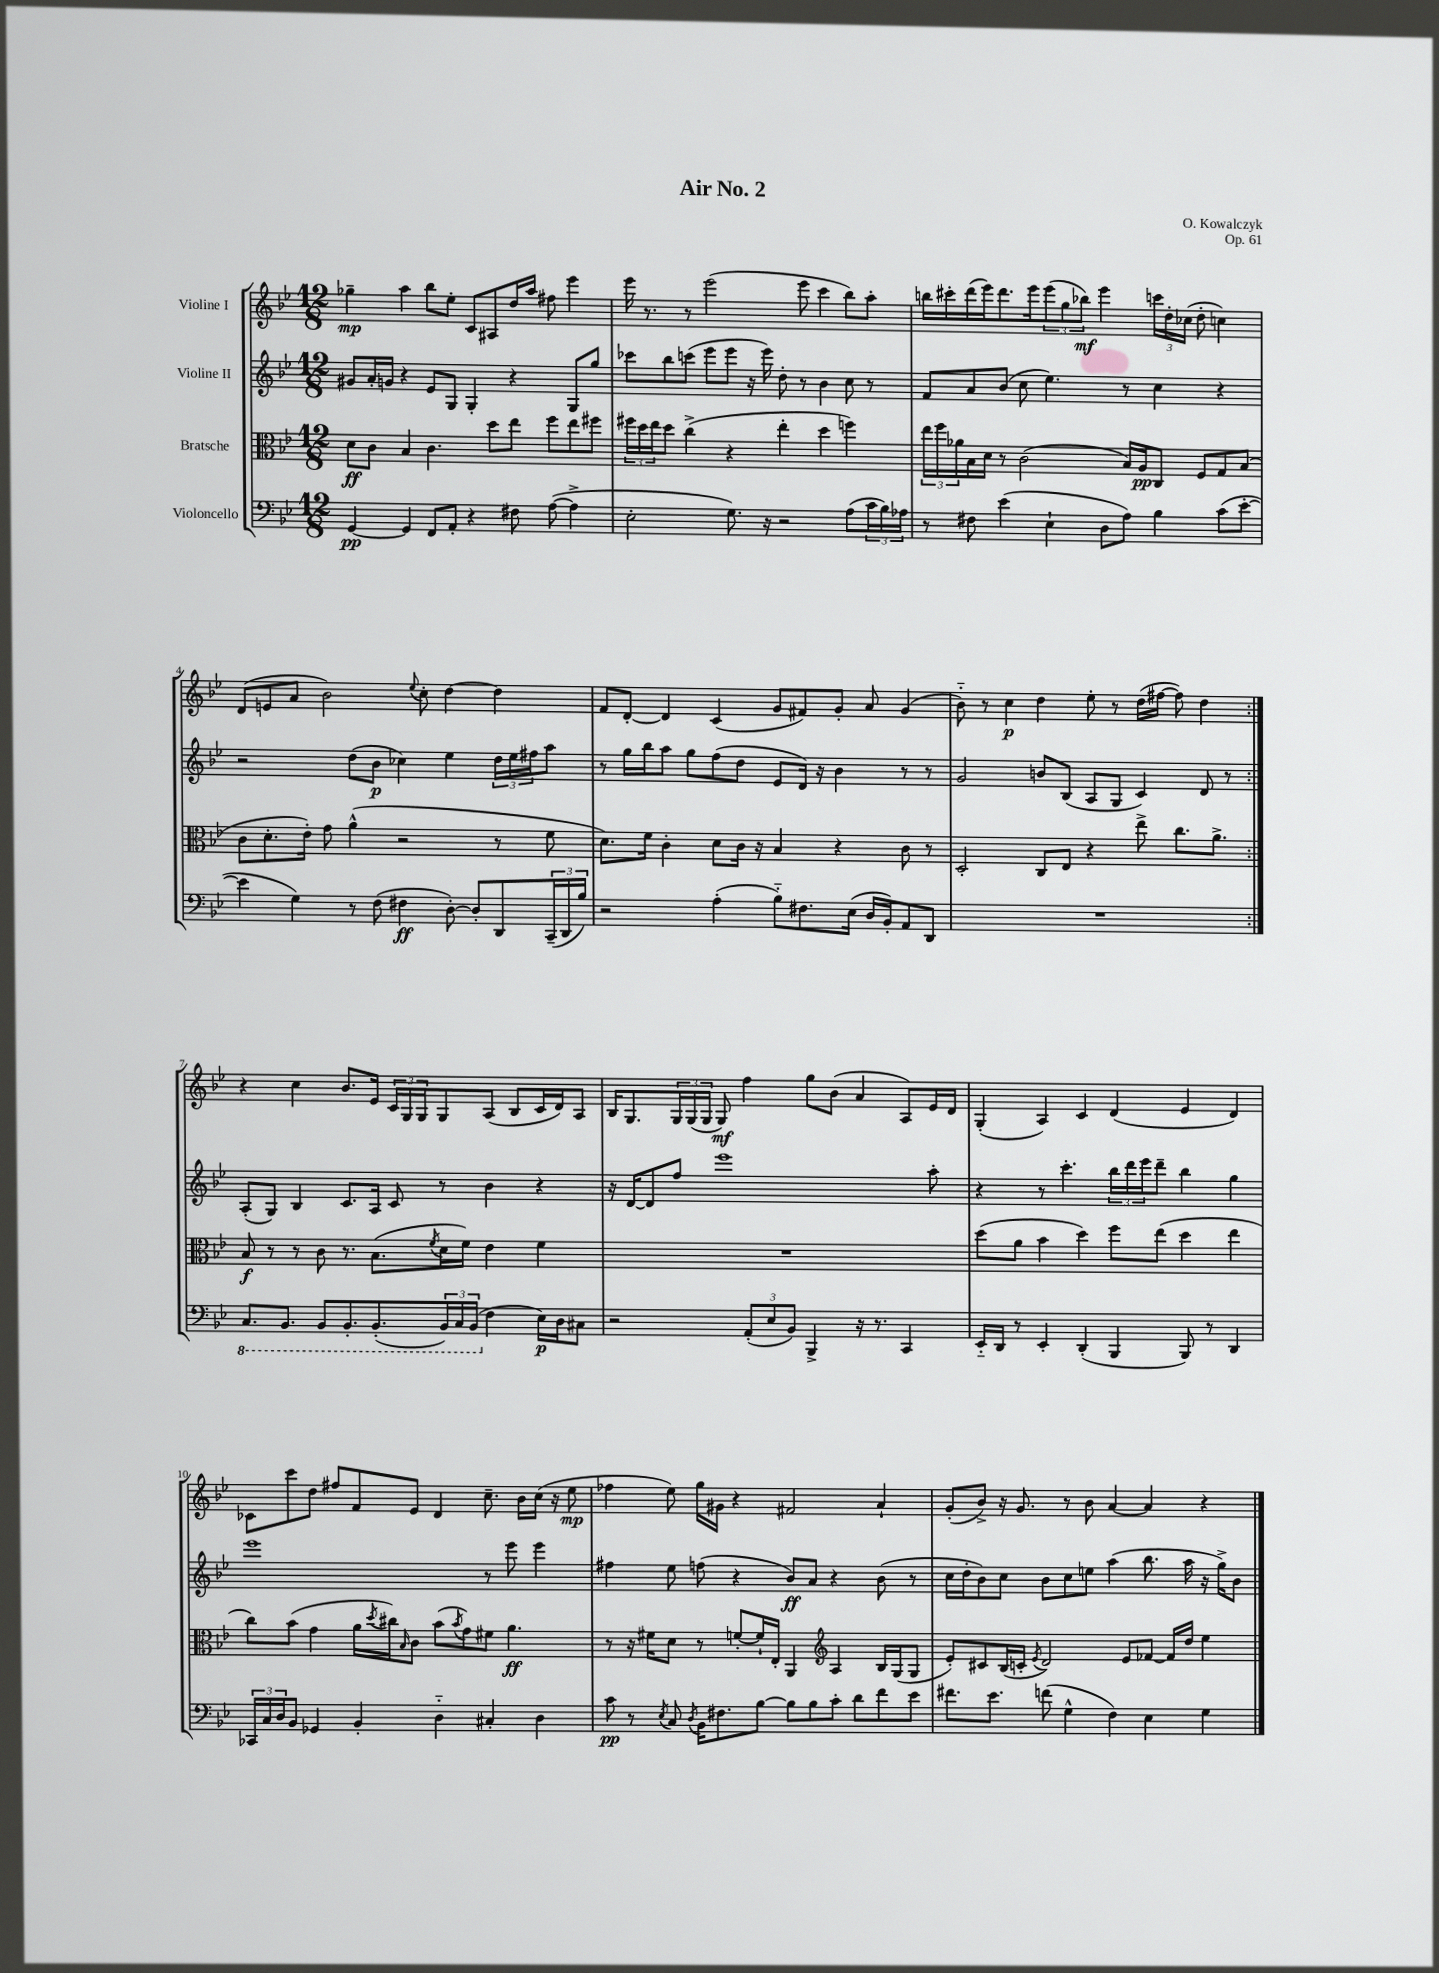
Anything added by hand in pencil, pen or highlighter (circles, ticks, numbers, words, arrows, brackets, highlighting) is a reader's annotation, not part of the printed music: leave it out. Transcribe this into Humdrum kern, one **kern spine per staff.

**kern	**kern	**kern	**kern
*staff4	*staff3	*staff2	*staff1
*clefF4	*clefC3	*clefG2	*clefG2
*k[b-e-]	*k[b-e-]	*k[b-e-]	*k[b-e-]
*M12/8	*M12/8	*M12/8	*M12/8
[4GG/	8d\L	8g#/L	4gg-~\
.	8c\J	16a'/L	.
.	.	16g/JJ	.
4GG/]	4B-/	4r	4aa\
8FF/L	4.c\	8e-/L	8bb-\L
8AA'/J	.	8G/J	8ee-'\J
4r	.	4G'/	8c/L
.	8dd\L	.	8A#/
8F#\	8ee-\J	4r	16dd/L
.	.	.	16aa/JJ
([8A\	8ff\L	.	8ff#\
4A^\]	8ee-\	8G/L	4eee-\
.	8ff#\J	8gg/J	.
=	=	=	=
2E-'\	24ff#\LL	8ccc-\L	16eee-\
.	24dd\	.	.
.	.	.	8.r
.	24ee-\J	.	.
.	8dd\J	8bb-\	.
.	(4cc^\	(8ccc\J	8r
.	.	8eee-\L	(2eee-\
8.G\)	4r	8eee-\J	.
.	.	16r	.
16r	.	16eee-\)	.
2r	4ee-'\	8dd'\	.
.	.	8r	8eee-\
.	4dd\	4b-\	4ccc\
(8A\L	4ff\)	8cc\	8bb-\L)
24c\L	.	8r	8aa'\J
24B-\)	.	.	.
24A-\JJ	.	.	.
=	=	=	=
8r	24ee-\LL	8f/L	16bb\LL
.	24ff\	.	.
.	.	.	16ccc#'\
.	24a-\	.	.
8F#\	16B-\	8a/	(16ddd\
.	16d\JJ	.	16eee-\J)
(4e-\	8r	(8b-/J	8.ddd\
.	(2c\	8cc\	.
.	.	.	16eee-\k
4E-`\	.	4.ee-\)	(12eee-\
.	.	.	12gg\
.	.	.	12bb-\J)
8D\L	.	.	4eee-\
8A\J)	16B-/LL)	8r	.
.	16A/J	.	.
4B-\	8C/J	4cc\	24ccc\LL
.	.	.	24dd'\
.	.	.	(24cc-\JJ
.	8F/L	.	8dd'\
(8c\L	8G/	4r	4cc\)
[8e-'\J	(8B-/J	.	.
=	=	=	=
4e-\]	8c\L	2r	(8d/L
.	8.d'\	.	8e/
4G\)	.	.	8a/J
.	16e-'\Jk)	.	.
.	8g\	.	2b-\)
8r	(4a^^\	(8dd\L	.
(8F\	.	8b-\J	.
4F#\	2r	4cc-\)	.
.	.	.	8qqee-/
.	.	.	8cc'\
[8D'\)	.	4ee-\	[4dd\
8D'/]L	.	.	.
8DD/	8r	24dd\LL	4dd\]
.	.	24ee-\	.
.	.	24ff#\J	.
(24CC~/L	8f\	8aa\J	.
24DD/	.	.	.
24B-/JJ)	.	.	.
=	=	=	=
2r	8.d\L)	8r	8f/L
.	.	16gg\LL	[8d'/J
.	16f\Jk	16bb-\J	.
.	4c'\	8aa\J	4d/]
.	.	8gg\L	.
(4A'\	8d\L	(8ff\	(4c/
.	16c\Jk	8dd\J	.
.	16r	.	.
8B-'~\L)	4B-/	8e-/L	8g/L
8.F#\	.	16d/Jk)	8f#/)
.	.	16r	.
.	4r	4b-\	8g'/J
(16E-\Jk	.	.	.
16D/LL	.	.	8a/
16BB-'/J)	.	.	.
8AA/	8c\	8r	(4g/
8DD/J	8r	8r	.
=	=	=	=
1.r	2D'/	2g/	8b-'~\)
.	.	.	8r
.	.	.	4cc\
.	8C/L	8b/L	4dd\
.	8E-/J	(8B-/J	.
.	4r	8A/L	8ee-'\
.	.	8G/J	8r
.	8ee-^\	4c/)	(16dd\LL
.	.	.	[16ff#\JJ
.	8.cc\L	.	8ff#\])
.	.	8d/	4dd\
.	8.a^\J	.	.
.	.	8r	.
=:|!	=:|!	=:|!	=:|!
8.CC/L	8B-/	(8A'/L	4r
.	8r	8G/J)	.
8.BBB-/J	.	.	.
.	8r	4B-/	4cc\
8BBB-/L	8c\	.	.
8.BBB-'/	8.r	8.c/L	8.b-/L
(8.BBB-'/	(8.B-\L	16A/Jk	16e-/Jk
.	.	8c/	24c/LL
.	.	.	24G/
.	.	.	24G/J
.	8qf/	.	.
24BBB-/L)	16d\L	8r	8G/
24CC/	.	.	.
.	16f\JJ)	.	.
(24BBB-/JJ	.	.	.
4F\	4e-\	4b-\	(8A/J
.	.	.	8B-/L
16E-\LL)	4f\	4r	16c/L
16D\J	.	.	16d/J)
8C#\J	.	.	8A/J
=	=	=	=
2r	1.r	16r	16B-/LK
.	.	[16d/LK	8.G/
.	.	8d/]	.
.	.	8ff/J	24G/L
.	.	.	(24G/
.	.	.	24G/JJ
.	.	1eee-	8G/)
(12AA'/L	.	.	4ff\
12E-/	.	.	.
12BB-/J)	.	.	.
4BBB-^/	.	.	8gg\L
.	.	.	(8b-\J
16r	.	.	4a/
8.r	.	.	.
4CC/	.	.	8A/L)
.	.	8aa'\	16e-/L
.	.	.	16d/JJ
=	=	=	=
16EE-'~/LL	(8dd\L	4r	(4G'/
16DD/JJ	.	.	.
8r	8a\J	.	.
4EE-'/	4b-\	8r	4A/)
.	.	4.ccc'\	.
(4DD'/	4dd\)	.	4c/
4BBB-/	8ff\L	24bb-\LL	(4d/
.	.	24ddd\	.
.	.	24eee-\J	.
.	(8ee-\J	8ddd~\J	.
8BBB-/)	4dd\	4bb-\	4e-/
8r	.	.	.
4DD/	4ee-\	4gg\	4d/)
=	=	=	=
24CC-/LL	8cc\L)	1eee-	8c-\L
24C/	.	.	.
24D/J	.	.	.
8BB-/J	(8b-\J	.	8ccc\
4GG-/	4g\	.	8dd\J
.	.	.	8ff#/L
4BB-'/	16a\LL	.	8f/
.	8qdd/	.	.
.	16cc#\J)	.	.
.	16qqB-/	.	.
.	8c\J	.	8e-/J
4D'~\	(8b-\L	.	4d/
.	8qb-/	.	.
.	8g\)	.	.
4C#'/	8f#\J	8r	8.cc~\
.	4.a\	8eee-\	.
.	.	.	16b-\LL
4D\	.	4eee-\	(16cc\JJ
.	.	.	16r
.	.	.	8ee-\
=	=	=	=
8c\	8r	4ff#\	4ff-\
8r	16r	.	.
.	16f#\LK	.	.
8qE-/	.	.	.
8C/	8d\J	8ee-\	8ee-\)
8qD/	.	.	.
16BB-\LK	8r	(8ff\	16gg\LL
8.F#\	.	.	16g#\JJ
.	[8f'/L	4r	4r
[8B-\J	16f`/]L	.	.
.	16E-'/JJ	.	.
8B-\]L	4AA/	8b-/L)	2f#/
8B-\	.	8a/J	.
*	*clefG2	*	*
8c'\J	4A/	4r	.
8d\L	.	.	.
8f\	16B-/LL	(8b-\	4a`/
.	(16G/J	.	.
8e-\J	8G/J	8r	.
=	=	=	=
8.f#\L	8e-'/L)	16cc\LL	(8g'/L
.	.	16dd'\J	.
.	8c#/	8b-\)	8b-^/J)
8.e-\J	.	.	.
.	(16B-/L	8cc\J	16r
.	16c'/JJ	.	8.g/
.	8qe-/	.	.
(8f\	2d/)	8b-\L	.
4G^^\	.	8cc\	8r
.	.	8ee\J	8b-\
4F\)	.	(4aa\	[4a/
.	8e-/L	.	.
4E-\	[8f-/J	8.bb-\	4a/]
.	16f-/]LL	.	.
.	16dd/JJ	16aa\	.
4G\	4ee-\	16r	4r
.	.	16gg^\LK)	.
.	.	8b-\J	.
==	==	==	==
*-	*-	*-	*-
